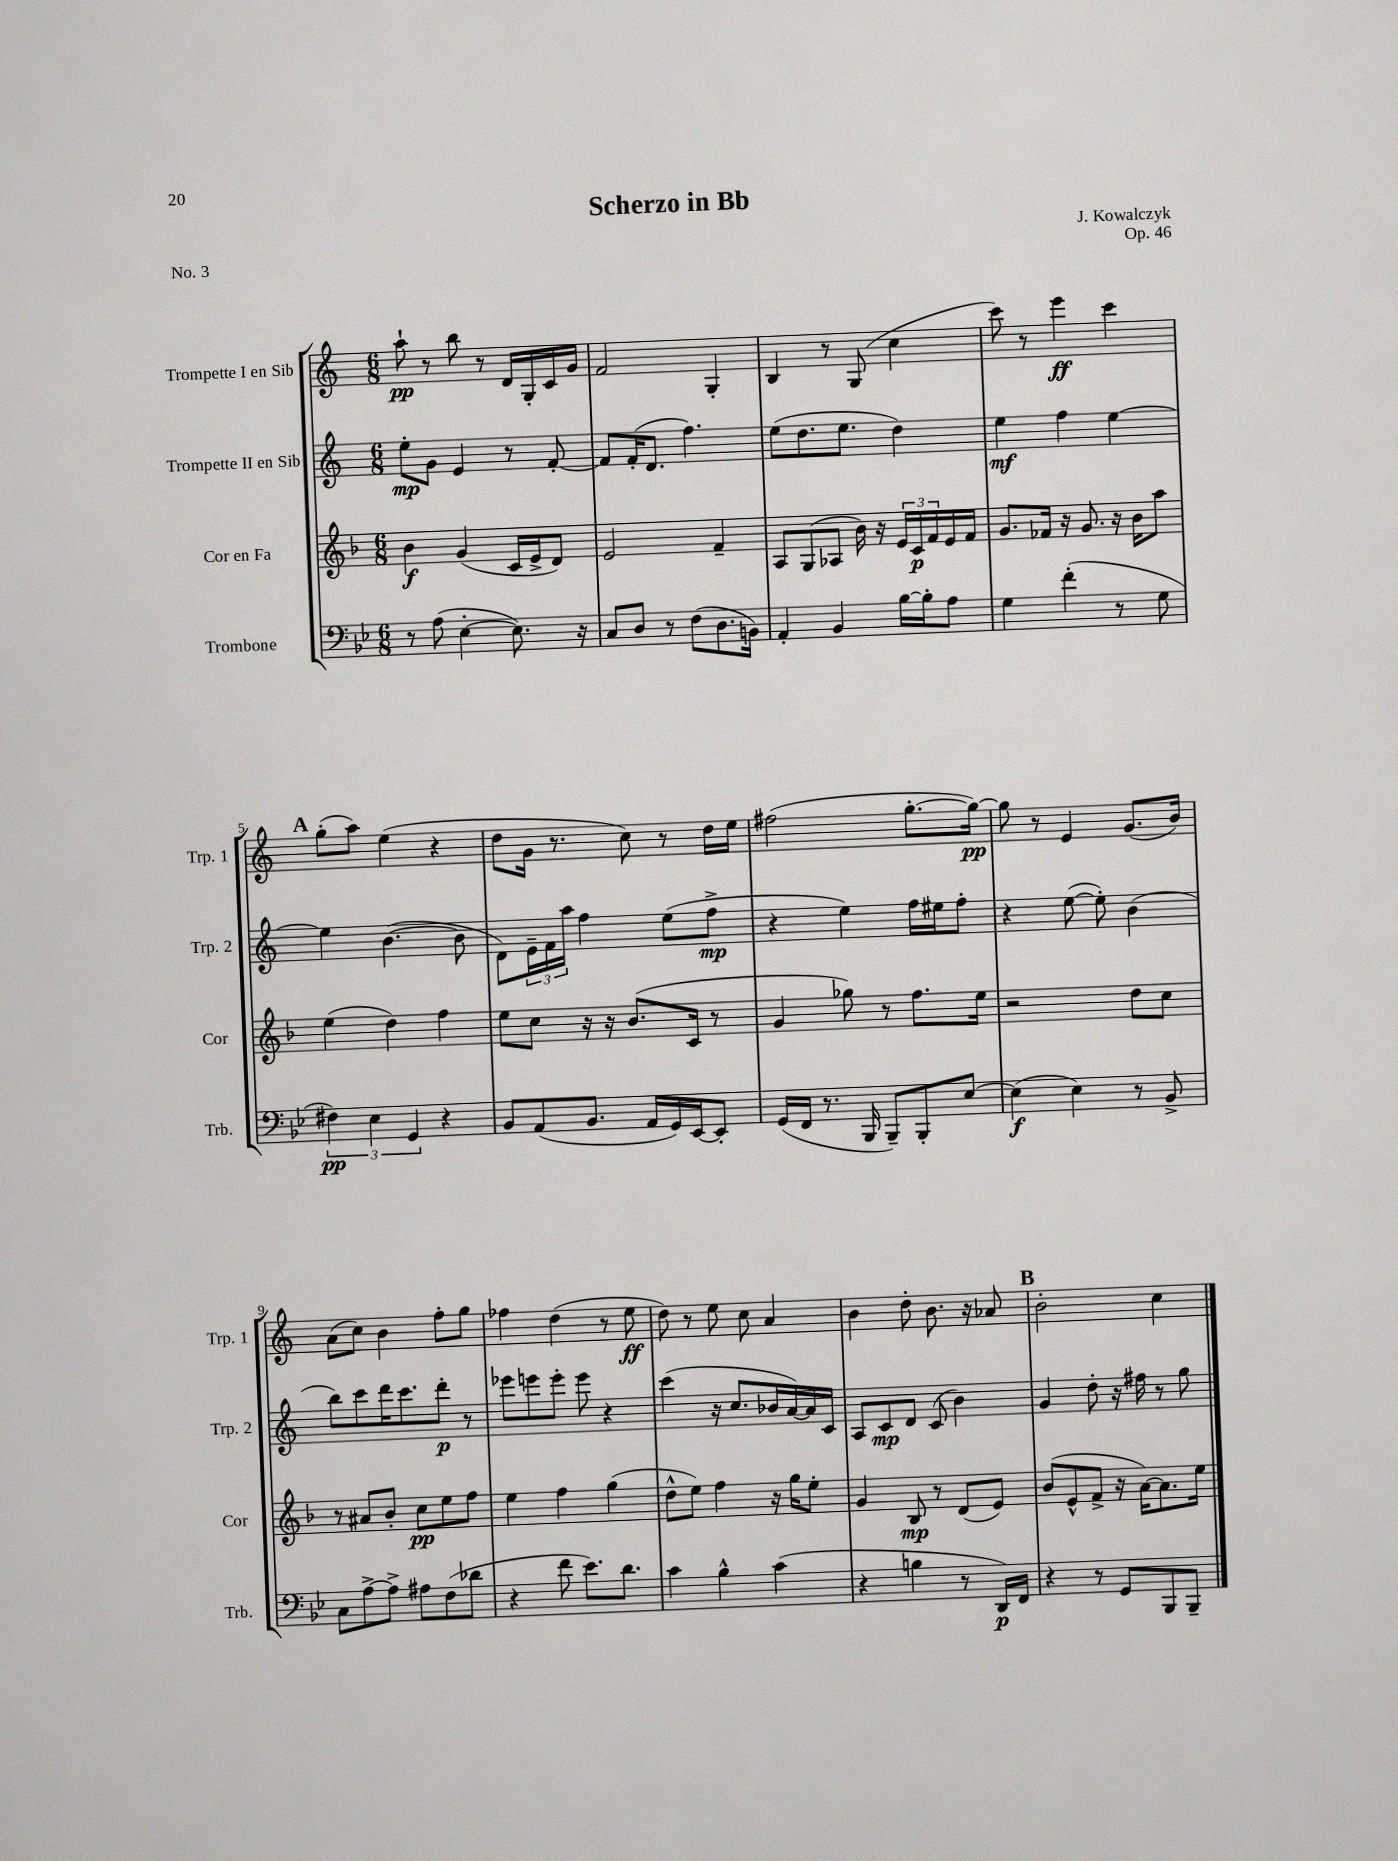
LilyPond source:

\header { title = "Scherzo in Bb" composer = "J. Kowalczyk" opus = "Op. 46" piece = "No. 3" }
<<
\new StaffGroup <<
\new Staff = "s0" \with { instrumentName = "Trompette I en Sib" shortInstrumentName = "Trp. 1" } {
    \clef treble \key c \major \numericTimeSignature \time 6/8
    a''8-!\pp r8 b''8 r8 d'16 g16-. c'16 g'16 |
    f'2 g4-. |
    b4 r8 g8( c''4 |
    c'''8) r8 e'''4\ff c'''4 |
    \mark \markup { \bold "A" } g''8-.( a''8) e''4( r4 |
    d''8 g'16 r8. c''8) r8 d''16 e''16 |
    fis''2( g''8.~-. g''16~\pp) |
    g''8 r8 e'4 g'8.( b'16) |
    a'8( c''8) b'4 f''8-. g''8 |
    fes''4 d''4( r8 e''8\ff |
    d''8) r8 e''8 c''8 a'4 |
    b'4 d''8-. b'8. r16 aes'8 |
    \mark \markup { \bold "B" } b'2-. c''4 \bar "|." |
}
\new Staff = "s1" \with { instrumentName = "Trompette II en Sib" shortInstrumentName = "Trp. 2" } {
    \clef treble \key c \major \numericTimeSignature \time 6/8
    e''8-.\mp g'8 e'4 r8 f'8~-. |
    f'8 f'16-.( d'8. f''4.) |
    e''8( d''8. e''8. d''4) |
    e''4\mf f''4 e''4~ |
    \mark \markup { \bold "A" } e''4 b'4.~( b'8 |
    d'8) \tuplet 3/2 { e'16-- f'16 a''16 } f''4 e''8( f''8->\mp |
    r4 e''4) f''16 eis''16 f''8-. |
    r4 e''8~( e''8-.) b'4( |
    b''8) c'''8 d'''16 c'''8. d'''8-.\p r8 |
    ees'''8 e'''8 e'''8-. e'''8 r4 |
    c'''4( r16 c''8. bes'16 a'16~) a'16 c'16 |
    a8 c'8\mp d'8 c'8( b'4) |
    \mark \markup { \bold "B" } g'4 d''8-. r16 fis''16 r8 g''8 \bar "|." |
}
\new Staff = "s2" \with { instrumentName = "Cor en Fa" shortInstrumentName = "Cor" } {
    \clef treble \key f \major \numericTimeSignature \time 6/8
    bes'4\f g'4( c'16 e'16-> d'8) |
    e'2 f'4-- |
    a8 g8( aes8 bes'16) r16 \tuplet 3/2 { e'16 c'16\p f'16 } e'16 f'16 |
    g'8. fes'16 r16 g'8. r16 bes'16 a''8 |
    \mark \markup { \bold "A" } e''4( d''4) f''4 |
    e''8 c''8 r16 r16 bes'8.( c'16 r8 |
    g'4 ges''8) r8 f''8. e''16 |
    r2 d''8 c''8 |
    r8 ais'8 bes'8-. c''8\pp e''8 f''8 |
    e''4 f''4 g''4( |
    d''8-^ e''8) f''4 r16 g''16 e''8-. |
    g'4 bes8\mp r8 d'8( e'8) |
    \mark \markup { \bold "B" } bes'8( e'8-^ f'8-> r16 a'16~) a'8. e''16 \bar "|." |
}
\new Staff = "s3" \with { instrumentName = "Trombone" shortInstrumentName = "Trb." } {
    \clef bass \key bes \major \numericTimeSignature \time 6/8
    r8 a8( ees4~-. ees8.) r16 |
    c8 d8 r8 f8( d8. b,16) |
    a,4-. bes,4 bes16~ bes16-. a8 |
    g4 f'4-.( r8 g8 |
    \mark \markup { \bold "A" } \tuplet 3/2 { fis4\pp) ees4 g,4 } r4 |
    bes,8 a,8( bes,8. a,16 g,16) ees,16~ ees,8-. |
    g,16( f,16 r8. bes,,16 bes,,8--) bes,,8-. ees8~ |
    ees4\f( ees4) r8 bes,8-> |
    c8 a8~-> a8-> ais8 f8( des'8 |
    r4 f'8 ees'8.) d'8. |
    c'4 bes4-^ c'4( |
    r4 b4 r8 d,16\p) f,16 |
    \mark \markup { \bold "B" } r4 r8 g,8 bes,,8 bes,,8-- \bar "|." |
}
>>
>>
